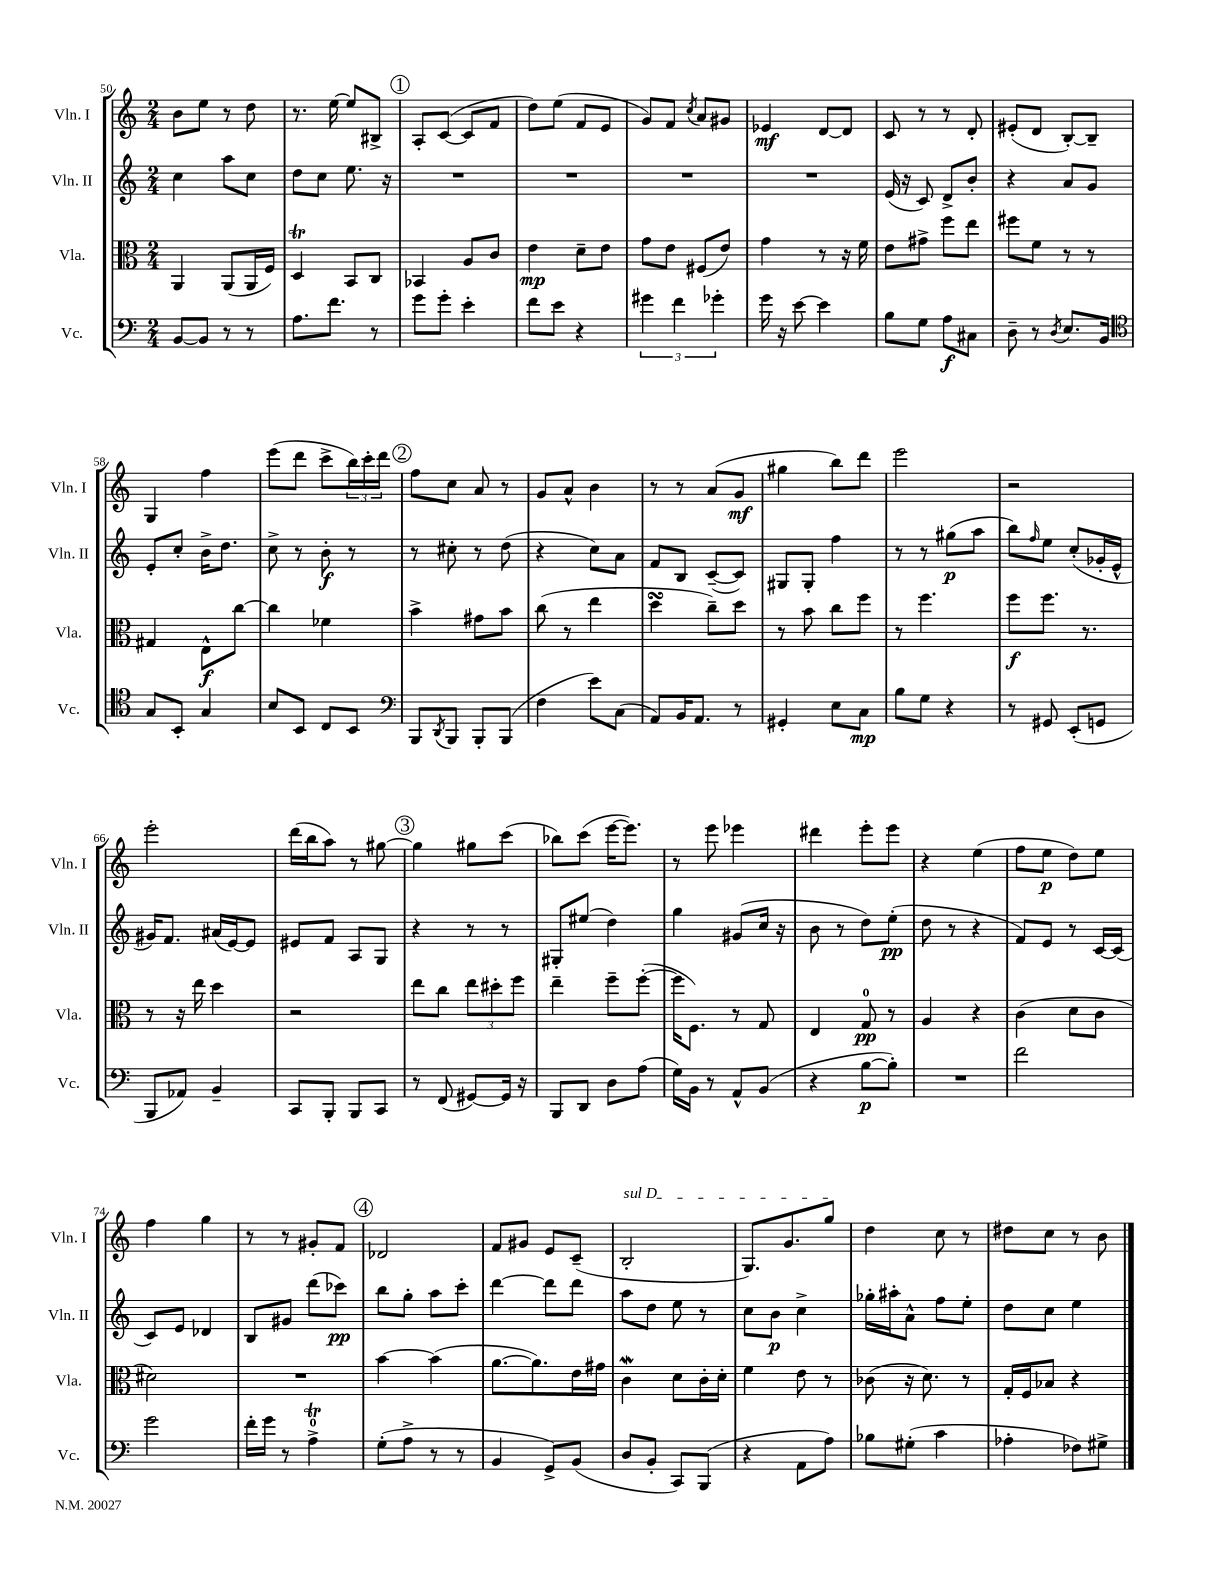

**kern	**dynam	**kern	**dynam	**kern	**dynam	**kern	**dynam
*part4	*part4	*part3	*part3	*part2	*part2	*part1	*part1
*staff4	*staff4	*staff3	*staff3	*staff2	*staff2	*staff1	*staff1
*I"Vc.	*	*I"Vla.	*	*I"Vln. II	*	*I"Vln. I	*
*I'Vc.	*	*I'Vla.	*	*I'Vln. II	*	*I'Vln. I	*
*clefF4	*	*clefC3	*	*clefG2	*	*clefG2	*
*k[]	*	*k[]	*	*k[]	*	*k[]	*
*M2/4	*	*M2/4	*	*M2/4	*	*M2/4	*
=50	=50	=50	=50	=50	=50	=50	=50
[8BB/L	.	4AA/	.	4cc\	.	8b\L	.
8BB/J]	.	.	.	.	.	8ee\J	.
8r	.	(8AA/L	.	8aa\L	.	8r	.
8r	.	16AA/L	.	8cc\J	.	8dd\	.
.	.	16F/JJ)	.	.	.	.	.
=51	=51	=51	=51	=51	=51	=51	=51
8.A\L	.	4DT/	.	8dd\L	.	8.r	.
.	.	.	.	8cc\J	.	.	.
8.f\J	.	.	.	.	.	[16ee\	.
.	.	8BB/L	.	8.ee\	.	8ee/L]	.
8r	.	8C/J	.	.	.	8B#X^/J	.
.	.	.	.	16r	.	.	.
!!LO:REH:place=s1:t=1
=52	=52	=52	=52	=52	=52	=52	=52
8g\L	.	4BB-X/	.	2r	.	8A'/L	.
8g'\J	.	.	.	.	.	([8c/J	.
4e'\	.	8A/L	.	.	.	8c/L]	.
.	.	8c/J	.	.	.	8f/J	.
=53	=53	=53	=53	=53	=53	=53	=53
8f\L	.	4e\	mp	2r	.	8dd\L)	.
8e\J	.	.	.	.	.	(8ee\J	.
4r	.	8d~\L	.	.	.	8f/L	.
.	.	8e\J	.	.	.	8e/J	.
=54	=54	=54	=54	=54	=54	=54	=54
6g#X\	.	8g\L	.	2r	.	8g/L)	.
.	.	8e\J	.	.	.	8f/J	.
6f\	.	.	.	.	.	.	.
.	.	.	.	.	.	8qcc/	.
.	.	(8F#X/L	.	.	.	8a/L	.
6g-X'\	.	.	.	.	.	.	.
.	.	8e/J)	.	.	.	8g#X/J	.
=55	=55	=55	=55	=55	=55	=55	=55
16g\	.	4g\	.	2r	.	4e-X/	mf
16r	.	.	.	.	.	.	.
[8e\	.	.	.	.	.	.	.
4e\]	.	8r	.	.	.	[8d/L	.
.	.	16r	.	.	.	8d/J]	.
.	.	16f\	.	.	.	.	.
=56	=56	=56	=56	=56	=56	=56	=56
8B\L	.	8e\L	.	(16e/	.	8c/	.
.	.	.	.	16r	.	.	.
8G\J	.	8g#X^\J	.	8c/)	.	8r	.
8A\L	f	8ff\L	.	8d^/L	.	8r	.
8C#X\J	.	8ee\J	.	8b'/J	.	8d'/	.
=57	=57	=57	=57	=57	=57	=57	=57
8D~\	.	8ff#X\L	.	4r	.	(8e#X'/L	.
8r	.	8f\J	.	.	.	8d/J	.
8qD/	.	.	.	.	.	.	.
8.E/L	.	8r	.	8a/L	.	[8B'/L)	.
.	.	8r	.	8g/J	.	8B~/J]	.
16BB/Jk	.	.	.	.	.	.	.
!!LO:LB:g=z
=58	=58	=58	=58	=58	=58	=58	=58
*clefC4	*	*	*	*	*	*	*
8G/L	.	4G#X/	.	8e'/L	.	4G/	.
8BB'/J	.	.	.	8cc'/J	.	.	.
4G/	.	8E^^\L	f	16b^\KL	.	4ff\	.
.	.	.	.	8.dd\J	.	.	.
.	.	[8cc\J	.	.	.	.	.
=59	=59	=59	=59	=59	=59	=59	=59
8B/L	.	4cc\]	.	8cc^\	.	(8eee\L	.
8BB/J	.	.	.	8r	.	8ddd\J	.
8C/L	.	4f-X\	.	8b'\	f	8ccc^\L	.
8BB/J	.	.	.	8r	.	24bb\L)	.
.	.	.	.	.	.	24ccc'\	.
.	.	.	.	.	.	24ddd\JJ	.
!!LO:REH:place=s1:t=2
=60	=60	=60	=60	=60	=60	=60	=60
*clefF4	*	*	*	*	*	*	*
8BBB/L	.	4b^\	.	8r	.	8ff\L	.
8qDD/	.	.	.	.	.	.	.
8BBB/J	.	.	.	8cc#X'\	.	8cc\J	.
8BBB'/L	.	8g#X\L	.	8r	.	8a/	.
(8BBB/J	.	8b\J	.	(8dd\	.	8r	.
=61	=61	=61	=61	=61	=61	=61	=61
4F\	.	(8cc\	.	4r	.	8g/L	.
.	.	8r	.	.	.	8a^^/J	.
8e\L)	.	4ee\	.	8cc\L)	.	4b\	.
(8C\J	.	.	.	8a\J	.	.	.
=62	=62	=62	=62	=62	=62	=62	=62
8AA/L)	.	4ddsSSS\	.	8f/L	.	8r	.
16BB/K	.	.	.	8B/J	.	8r	.
8.AA/J	.	.	.	.	.	.	.
.	.	8cc~\L)	.	([8c~/L	.	(8a/L	.
8r	.	8dd\J	.	8c/J])	.	8g/J	mf
=63	=63	=63	=63	=63	=63	=63	=63
4GG#X'/	.	8r	.	8G#X/L	.	4gg#X\	.
.	.	8b\	.	8G#'/J	.	.	.
8E\L	.	8cc\L	.	4ff\	.	8bb\L)	.
8C\J	mp	8ff\J	.	.	.	8ddd\J	.
=64	=64	=64	=64	=64	=64	=64	=64
8B\L	.	8r	.	8r	.	2eee\	.
8G\J	.	4.ff\	.	8r	.	.	.
4r	.	.	.	(8gg#X\L	p	.	.
.	.	.	.	8aa\J	.	.	.
=65	=65	=65	=65	=65	=65	=65	=65
8r	.	8ff\L	f	8bb\L)	.	2r	.
.	.	.	.	16qqff/	.	.	.
8GG#X/	.	8.ff\J	.	8ee\J	.	.	.
(8EE'/L	.	.	.	(8cc'/L	.	.	.
.	.	8.r	.	.	.	.	.
8GGn/J	.	.	.	16g-X'/L	.	.	.
.	.	.	.	16e^^/JJ	.	.	.
!!LO:LB:g=z
=66	=66	=66	=66	=66	=66	=66	=66
8BBB/L	.	8r	.	16g#X/KL)	.	2eee'\	.
.	.	.	.	8.f/J	.	.	.
8AA-X/J)	.	16r	.	.	.	.	.
.	.	16ee\	.	.	.	.	.
4BB~/	.	4dd\	.	(16a#X/LL	.	.	.
.	.	.	.	[16e/J)	.	.	.
.	.	.	.	8e/J]	.	.	.
=67	=67	=67	=67	=67	=67	=67	=67
8CC/L	.	2r	.	8e#X/L	.	(16ddd\LL	.
.	.	.	.	.	.	16bb\J	.
8BBB'/J	.	.	.	8f/J	.	8aa\J)	.
8BBB/L	.	.	.	8A/L	.	8r	.
8CC/J	.	.	.	8G/J	.	[8gg#X\	.
!!LO:REH:place=s1:t=3
=68	=68	=68	=68	=68	=68	=68	=68
8r	.	8ee\L	.	4r	.	4gg#\]	.
(8FF/	.	8cc\J	.	.	.	.	.
[8GG#X/L)	.	12ee\L	.	8r	.	8gg#X\L	.
.	.	12dd#X'\	.	.	.	.	.
16GG#/Jk]	.	.	.	8r	.	(8ccc\J	.
.	.	12ff\J	.	.	.	.	.
16r	.	.	.	.	.	.	.
=69	=69	=69	=69	=69	=69	=69	=69
8BBB/L	.	4ee~\	.	8G#X'/L	.	8bb-X\L)	.
8DD/J	.	.	.	(8ee#X/J	.	(8ccc\J	.
8D\L	.	8ff~\L	.	4dd\)	.	[16eee\KL	.
.	.	.	.	.	.	8.eee\J])	.
(8A\J	.	([8ff'\J	.	.	.	.	.
=70	=70	=70	=70	=70	=70	=70	=70
16G\LL)	.	16ff\KL]	.	4gg\	.	8r	.
16BB\JJ	.	8.F\J)	.	.	.	.	.
8r	.	.	.	.	.	8eee\	.
8AA^^/L	.	8r	.	(8g#X/L	.	4eee-X\	.
(8BB/J	.	8G/	.	16cc/Jk	.	.	.
.	.	.	.	16r	.	.	.
=71	=71	=71	=71	=71	=71	=71	=71
4r	.	4E/	.	8b\	.	4ddd#X\	.
.	.	.	.	8r	.	.	.
[8B\L	p	8G/	pp	8dd\L)	.	8eee'\L	.
8B'\J])	.	8r	.	(8ee'\J	pp	8eee\J	.
=72	=72	=72	=72	=72	=72	=72	=72
2r	.	4A/	.	8dd\	.	4r	.
.	.	.	.	8r	.	.	.
.	.	4r	.	4r	.	(4ee\	.
=73	=73	=73	=73	=73	=73	=73	=73
2f\	.	(4c\	.	8f/L)	.	8ff\L	.
.	.	.	.	8e/J	.	8ee\J	p
.	.	8d\L	.	8r	.	8dd\L)	.
.	.	8c\J	.	[16c/LL	.	8ee\J	.
.	.	.	.	(16c/JJ]	.	.	.
!!LO:LB:g=z
=74	=74	=74	=74	=74	=74	=74	=74
2g\	.	2d#X\)	.	8c/L)	.	4ff\	.
.	.	.	.	8e/J	.	.	.
.	.	.	.	4d-X/	.	4gg\	.
=75	=75	=75	=75	=75	=75	=75	=75
16f'\LL	.	2r	.	8B/L	.	8r	.
16g\JJ	.	.	.	.	.	.	.
8r	.	.	.	8g#X/J	.	8r	.
4AT^\	.	.	.	(8ddd\L	.	8g#X'/L	.
.	.	.	.	8ccc-X\J)	pp	8f/J	.
!!LO:REH:place=s1:t=4
=76	=76	=76	=76	=76	=76	=76	=76
(8G'\L	.	[4b\	.	8bb\L	.	2d-X/	.
8A^\J	.	.	.	8gg'\J	.	.	.
8r	.	(4b\]	.	8aa\L	.	.	.
8r	.	.	.	8ccc'\J	.	.	.
=77	=77	=77	=77	=77	=77	=77	=77
4BB/	.	[8.a\L	.	[4ddd\	.	8f/L	.
.	.	.	.	.	.	8g#X/J	.
.	.	8.a\])	.	.	.	.	.
8GG^/L)	.	.	.	8ddd\L]	.	8e/L	.
(8BB/J	.	16e\L	.	8ddd\J	.	(8c~/J	.
.	.	16g#X\JJ	.	.	.	.	.
=78	=78	=78	=78	=78	=78	=78	=78
!	!	!	!	!	!	!LO:TX:a:i:t=sul D	!
8D/L	.	4cw\	.	8aa\L	.	2B'/	.
8BB'/J	.	.	.	8dd\J	.	.	.
8CC/L)	.	8d\L	.	8ee\	.	.	.
(8BBB/J	.	16c'\L	.	8r	.	.	.
.	.	16d'\JJ	.	.	.	.	.
=79	=79	=79	=79	=79	=79	=79	=79
4r	.	4f\	.	8cc\L	.	8.G/L)	.
.	.	.	.	8b\J	p	.	.
.	.	.	.	.	.	8.g/	.
8AA\L	.	8e\	.	4cc^\	.	.	.
8A\J)	.	8r	.	.	.	8gg/J	.
=80	=80	=80	=80	=80	=80	=80	=80
8B-X\L	.	(8c-X\	.	16gg-X'\LL	.	4dd\	.
.	.	.	.	16aa#X'\J	.	.	.
(8G#X'\J	.	16r	.	8a^^\J	.	.	.
.	.	8.d\)	.	.	.	.	.
4c\	.	.	.	8ff\L	.	8cc\	.
.	.	8r	.	8ee'\J	.	8r	.
=81	=81	=81	=81	=81	=81	=81	=81
4A-X'\	.	16G'/LL	.	8dd\L	.	8dd#X\L	.
.	.	16F/J	.	.	.	.	.
.	.	8B-X/J	.	8cc\J	.	8cc\J	.
8F-X\L)	.	4r	.	4ee\	.	8r	.
8G#X^\J	.	.	.	.	.	8b\	.
==	==	==	==	==	==	==	==
*-	*-	*-	*-	*-	*-	*-	*-
